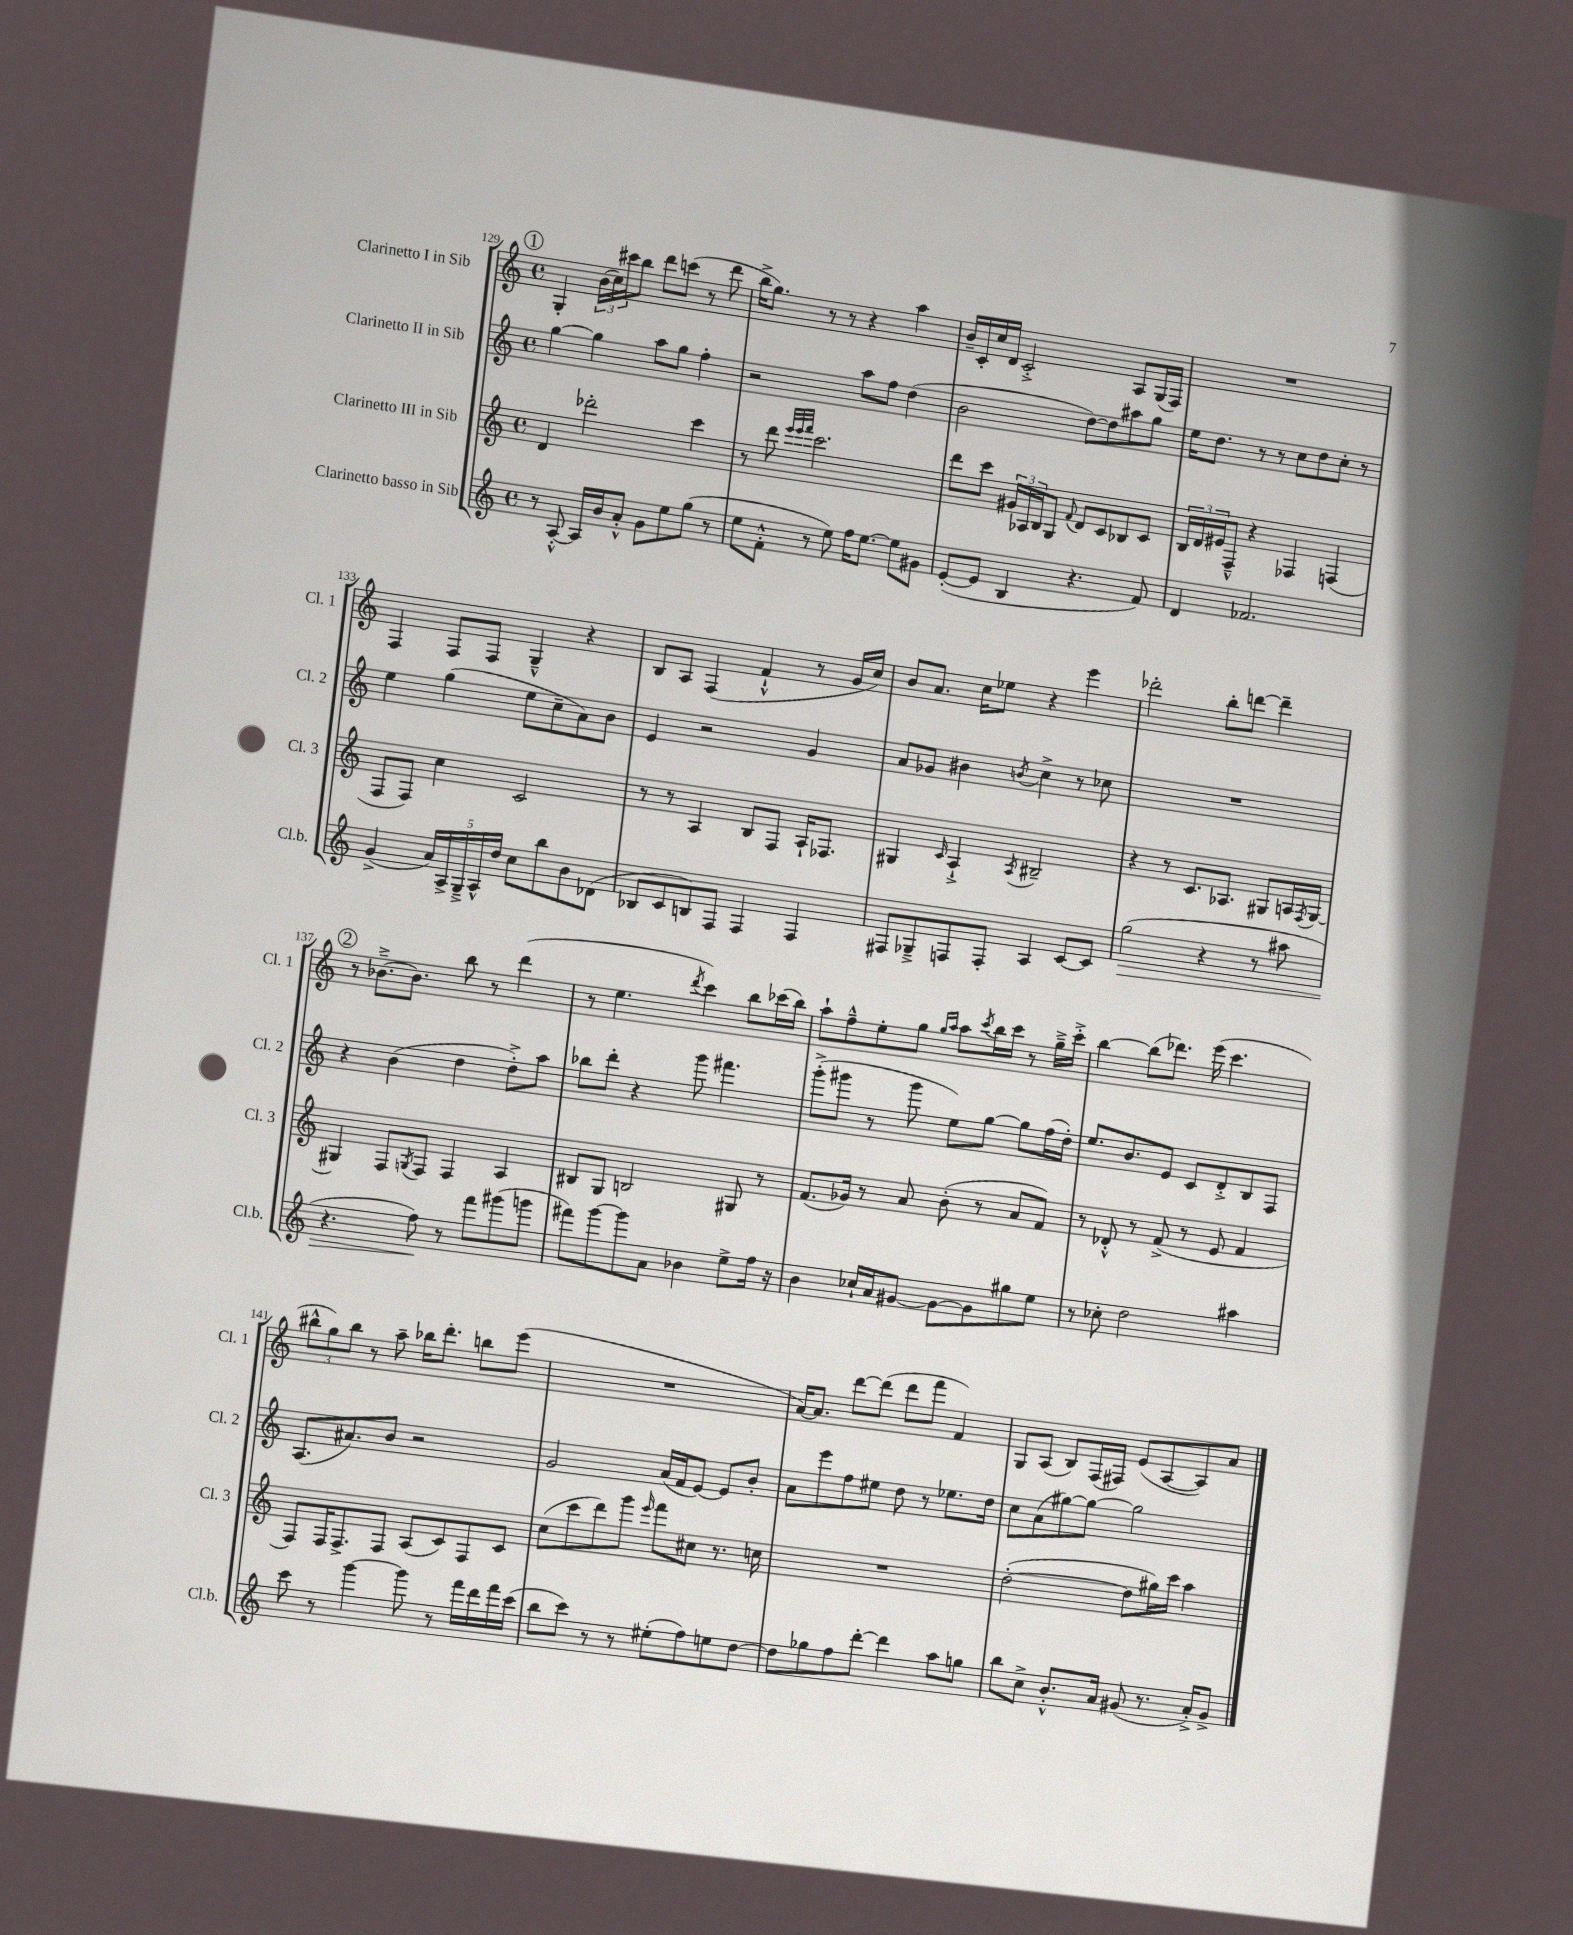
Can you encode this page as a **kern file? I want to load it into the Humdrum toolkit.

**kern	**kern	**kern	**kern
*staff4	*staff3	*staff2	*staff1
*clefG2	*clefG2	*clefG2	*clefG2
*k[]	*k[]	*k[]	*k[]
*M4/4	*M4/4	*M4/4	*M4/4
*met(c)	*met(c)	*met(c)	*met(c)
8r	4d/	[4gg\	4G'/
[8A'^^/	.	.	.
16A/]LL	2ddd-'\	4gg\]	(24b\LL
.	.	.	24cc\)
16b/J	.	.	.
.	.	.	24ccc#\J
8a'^^/J	.	.	8bb\J
8g\L	.	8aa\L	8ddd\L
8ee\	.	8gg\J	(8ccc\J
(8gg\J	4ccc\	4ff'\	8r
8r	.	.	8ddd\
=	=	=	=
8ee\L	8r	2r	16bb^\LK
.	.	.	8.gg\J)
8f'^^\J	8ddd\	.	.
.	32qqeee/LLL	.	.
.	32qqeee/	.	.
.	32qqfff/JJJ	.	.
8r	2.ccc\	.	8r
8ee\)	.	.	8r
16ff\LK	.	8aa\L	4r
[8.ee\J	.	.	.
.	.	8ff\J	.
8ee\]L	.	(4dd\	4aa\
8g#\J	.	.	.
=	=	=	=
([8e'/L	8ddd\L	2b\	16b~/LL
.	.	.	16c'/
8e/]J	8ccc\J	.	16cc/
.	.	.	16d/JJ
4B/	24g#/LL	.	2c'^/
.	24A-/	.	.
.	24B/J	.	.
.	8G/J	.	.
.	8qqf/	.	.
4.r	8d/L	[8dd\L)	.
.	8c/	8dd\]	.
.	8B-/	8aa#\	8A/L
8f/)	8c/J	8gg\J	(16G/L
.	.	.	16F/JJ)
=	=	=	=
4d/	24B/LL	16ee\LK	1r
.	24d/	.	.
.	.	8.dd\J	.
.	24e#/J	.	.
.	8F~^^/J	.	.
2.f-/	4r	8r	.
.	.	8r	.
.	4F-/	8cc\L	.
.	.	8dd\	.
.	(4F/	8cc'\J	.
.	.	8r	.
=	=	=	=
(4g^/	8F/L	4ee\	4F/
.	8F/J)	.	.
20a/LL)	4cc\	(4gg\	8F/L
20A^/	.	.	.
20G~^/	.	.	.
.	.	.	8F/J
20A^^/	.	.	.
20dd/JJ	.	.	.
8cc\L	2c/	8ee\L	4G~^^/
8bb\	.	8cc~\	.
8b\	.	8a\)	4r
(8d-\J	.	8b\J	.
=	=	=	=
8B-/L	8r	4e/	8B/L
8c/	8r	.	8A/J
8B/)	4A/	2r	(4F/
8F/J	.	.	.
4F/	8B/L	.	4f`^^/
.	8F/J	.	.
4F/	16A`/LK	4g/	8r
.	8.F-/J	.	.
.	.	.	16g/LL
.	.	.	16cc/JJ)
=	=	=	=
8F#/L	4G#/	8a/L	8b/L
8G-~^/	.	8g-/J	8.a/J
.	16qqc/	.	.
8F/	4A`^/	4b#\	.
.	.	.	16cc\LK
8F'/J	.	.	8ee-\J
.	8qA/	8qb/	.
4A/	2B#~/	4cc^\	4r
[8c/L	.	8r	4eee\
8c/]J	.	8cc-\	.
=	=	=	=
(2gg\	4r	1r	2ddd-'\
.	8r	.	.
.	8.c/L	.	.
4r	.	.	8bb'\L
.	8.A-/J	.	.
.	.	.	[8ddd\J
8r	8G#/L	.	4ddd~\]
8aa#\	16A/L	.	.
.	8qF/	.	.
.	[16G#/JJ	.	.
=	=	=	=
4.r	4G#/]	4r	8r
.	.	.	[8.b-~^\L
.	8F/L	(4b\	.
.	.	.	8.b-\]J
.	8qG/	.	.
8ff\)	8F/J	.	.
8r	4F/	4dd\	8bb\
8fff\L	.	.	8r
(8ggg#\	4A/	8dd'^\L)	(4ddd\
8ggg\J	.	8aa\J	.
=	=	=	=
8fff#\L)	8B#/L	8bb-\L	8r
[8ggg\	8G/J	8ddd'\J	4.ee\
8ggg\]	2B/	4r	.
8a\J	.	.	.
.	.	.	8qddd/
4b-\	.	8ggg\	4ccc\)
.	.	4.fff#\	.
8ee^\L	8G#/	.	8bb\L
16ff\Jk	8r	.	(16ccc-\L
16r	.	.	16bb\JJ)
=	=	=	=
4b\	(8.f/L	(8ggg'^\L	8aa`\L
.	.	8ggg#\J	8ff~^^\
.	16g-/Jk)	.	.
16cc-`/LL	8r	8r	8ee'\
16a/J	.	.	.
[8g#/J	8a/	8ggg#\	8gg\J
.	.	.	16qqgg/LL
.	.	.	16qqaa/JJ
8g#\_L	(8b'\	8ee\L)	8aa\L
.	.	.	8qccc/
8g#\]	8r	[8gg\J	16bb\L
.	.	.	16ccc\JJ
8gg#\	8a/L	8gg\]L	8r
8ee\J	8f/J)	(16ff\L	16gg~^\LL
.	.	16dd'\JJ)	16ccc'^\JJ
=	=	=	=
8r	8r	8.ee/L	[4bb\
8cc-'\	8d-'^^/	.	.
.	.	8.b/	.
2dd\	8r	.	(8bb\]L
.	(8f^/	8e/J	8.ddd-\J)
.	8r	8c/L	.
.	.	.	(16eee\
.	8e/	8d'^/	4.ccc\
4aa#\	4f/	8B/	.
.	.	8F/J	.
=	=	=	=
8ccc\	8F/L)	(8.A/L	12bb#^^\L
.	.	.	12gg\)
8r	16F/K	.	.
.	.	.	12bb#\J
.	8.F^/	8.a#/)	.
[4ggg\	.	.	8r
.	8F/J	8b/J	8aa~\
8ggg\]	(8A/L	2r	16bb-\LK
.	.	.	8.ddd'\J
8r	8c/)	.	.
16fff\LL	8F/	.	8bb\L
16ddd\	.	.	.
16fff\	8c/J	.	(8eee\J
(16ccc\JJ	.	.	.
=	=	=	=
8bb\L	(8cc\L	2g/	1r
8ccc\J)	8ccc\	.	.
8r	8ddd\)	.	.
8r	8ggg\J	.	.
.	16qqeee/	.	.
(8ee#'\L	8fff\L	(16a/LL	.
.	.	16f/J	.
8ff\)	8cc#\J	[8e/J)	.
8ee\	8.r	8e/]L	.
[8dd\J	.	8b'/J	.
.	16cc\	.	.
=	=	=	=
8dd\]L	1r	8a\L	[16a/LK)
.	.	.	8.a/]J
8gg-\	.	8eee\	.
8ff\	.	8ff\	[8ddd\L
[8ddd'\J	.	8ee#\J	(8ddd\]J
4ddd\]	.	8dd\	8ddd\L
.	.	8r	8fff\J
8aa\L	.	8.ee-\L	4f/)
8gg\J	.	.	.
.	.	16dd\Jk	.
=	=	=	=
8bb\L	([2dd'\	8cc\L	8G/L
8cc^\J	.	(8a\	(8A/J
8.b'^^/L	.	[8gg#\)	8B/L)
.	.	8gg#\_J	(16F/L
16a/Jk	.	.	16F#/JJ)
(8g#/	8dd\]L	2gg#\]	(8e/L
8.r	16gg#\L)	.	[8A/
.	16ccc\JJ	.	.
.	4aa\	.	8A/])
16a'^/LK)	.	.	.
8g#^/J	.	.	8a/J
==	==	==	==
*-	*-	*-	*-
